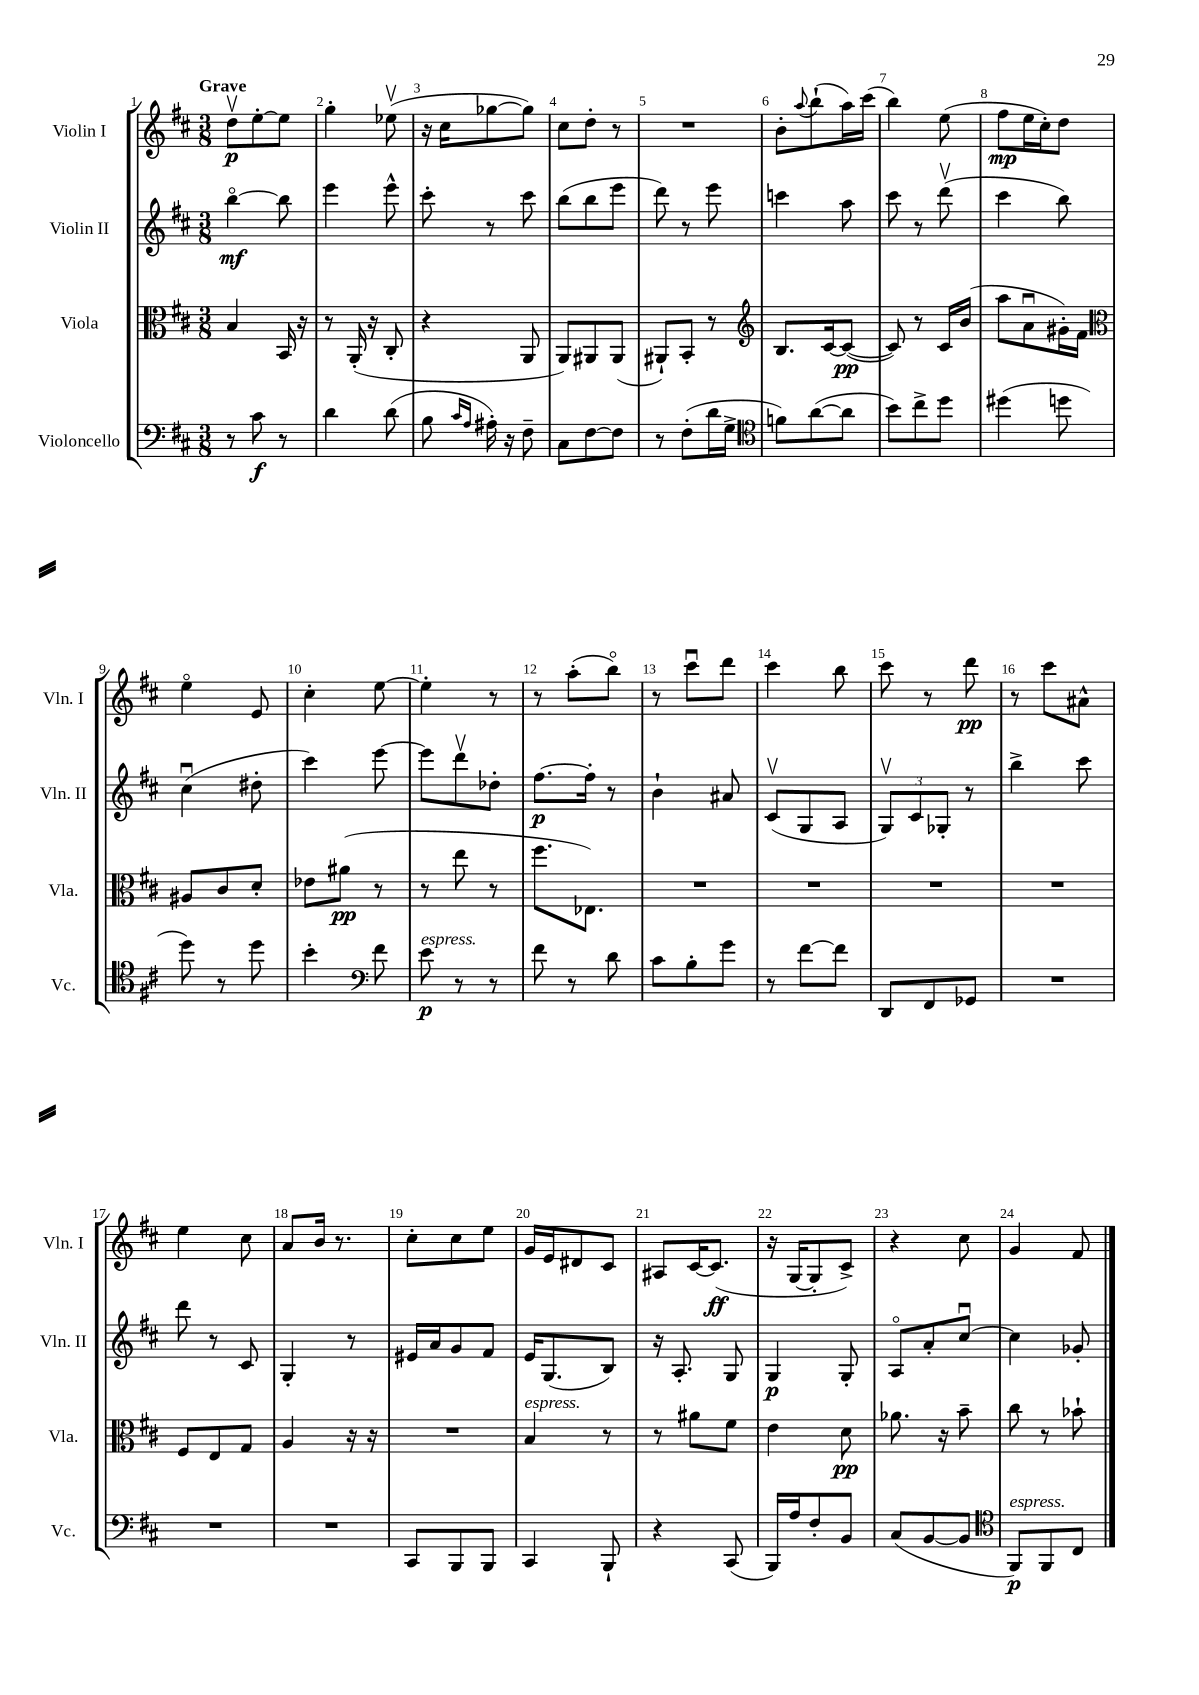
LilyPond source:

<<
\new StaffGroup <<
\new Staff = "s0" \with { instrumentName = "Violin I" shortInstrumentName = "Vln. I" } {
    \clef treble \key d \major \numericTimeSignature \time 3/8 \tempo "Grave"
    d''8\upbow\p e''8~-. e''8 |
    g''4-. ees''8\upbow( |
    r16 cis''16 ges''8~ ges''8) |
    cis''8 d''8-. r8 |
    R4. |
    b'8-. \appoggiatura { a''8 } b''8-!( a''16) cis'''16( |
    b''4) e''8( |
    fis''8\mp e''16 cis''16-.) d''8 |
    e''4\flageolet e'8 |
    cis''4-. e''8~ |
    e''4-. r8 |
    r8 a''8-.( b''8\flageolet) |
    r8 cis'''8\downbow d'''8 |
    cis'''4 b''8 |
    cis'''8 r8 d'''8\pp |
    r8 cis'''8 ais'8-^ |
    e''4 cis''8 |
    a'8 b'16 r8. |
    cis''8-. cis''8 e''8 |
    g'16 e'16 dis'8 cis'8 |
    ais8 cis'16~ cis'8.\ff( |
    r16 g16~ g8-. cis'8->) |
    r4 cis''8 |
    g'4 fis'8 \bar "|." |
}
\new Staff = "s1" \with { instrumentName = "Violin II" shortInstrumentName = "Vln. II" } {
    \clef treble \key d \major \numericTimeSignature \time 3/8
    b''4~\flageolet\mf b''8 |
    e'''4 e'''8-^ |
    cis'''8-. r8 cis'''8 |
    b''8( b''8 e'''8 |
    d'''8) r8 e'''8 |
    c'''4 a''8 |
    cis'''8 r8 d'''8\upbow( |
    cis'''4 b''8) |
    cis''4\downbow( dis''8-. |
    cis'''4) e'''8~ |
    e'''8 d'''8\upbow des''8-. |
    fis''8.~\p fis''16-. r8 |
    b'4-! ais'8 |
    cis'8\upbow( g8 a8 |
    \tuplet 3/2 { g8\upbow) cis'8 ges8-. } r8 |
    b''4-> cis'''8 |
    d'''8 r8 cis'8 |
    g4-. r8 |
    eis'16 a'16 g'8 fis'8 |
    e'16 g8.( b8) |
    r16 a8.-. g8 |
    g4\p g8-. |
    a8\flageolet a'8-. cis''8~\downbow |
    cis''4 ges'8-. \bar "|." |
}
\new Staff = "s2" \with { instrumentName = "Viola" shortInstrumentName = "Vla." } {
    \clef alto \key d \major \numericTimeSignature \time 3/8
    b4 b,16 r16 |
    r8 a,16-.( r16 cis8-. |
    r4 a,8 |
    a,8) ais,8 ais,8( |
    ais,8-!) b,8-. r8 |
    \clef treble b8. cis'16~ cis'8~\pp( |
    cis'8) r8 cis'16 b'16( |
    a''8 a'8\downbow gis'16-.) fis'16 |
    \clef alto ais8 cis'8 d'8-. |
    ees'8 ais'8\pp( r8 |
    r8 e''8 r8 |
    fis''8. ees8.) |
    R4. |
    R4. |
    R4. |
    R4. |
    fis8 e8 g8 |
    a4 r16 r16 |
    R4. |
    b4^\markup { \italic "espress." } r8 |
    r8 ais'8 fis'8 |
    e'4 d'8\pp |
    aes'8. r16 b'8-- |
    cis''8 r8 bes'8-! \bar "|." |
}
\new Staff = "s3" \with { instrumentName = "Violoncello" shortInstrumentName = "Vc." } {
    \clef bass \key d \major \numericTimeSignature \time 3/8
    r8 cis'8\f r8 |
    d'4 d'8( |
    b8 \grace { cis'16 a16 } ais16-.) r16 fis8-- |
    cis8 fis8~ fis8 |
    r8 fis8-.( d'16 g16-> |
    \clef tenor f'8) a'8~( a'8 |
    b'8) cis''8-> d''8 |
    dis''4( d''8 |
    d''8) r8 d''8 |
    b'4-. \clef bass fis'8 |
    e'8\p^\markup { \italic "espress." } r8 r8 |
    fis'8 r8 d'8 |
    cis'8 b8-. g'8 |
    r8 fis'8~ fis'8 |
    d,8 fis,8 ges,8 |
    R4. |
    R4. |
    R4. |
    cis,8 b,,8 b,,8 |
    cis,4 b,,8-! |
    r4 cis,8( |
    b,,16) a16 fis8-. b,8 |
    cis8( b,8~ b,8 |
    \clef tenor fis,8\p^\markup { \italic "espress." }) fis,8 cis8 \bar "|." |
}
>>
>>
\layout { \context { \Score \override BarNumber.break-visibility = ##(#f #t #t) barNumberVisibility = #all-bar-numbers-visible } }
